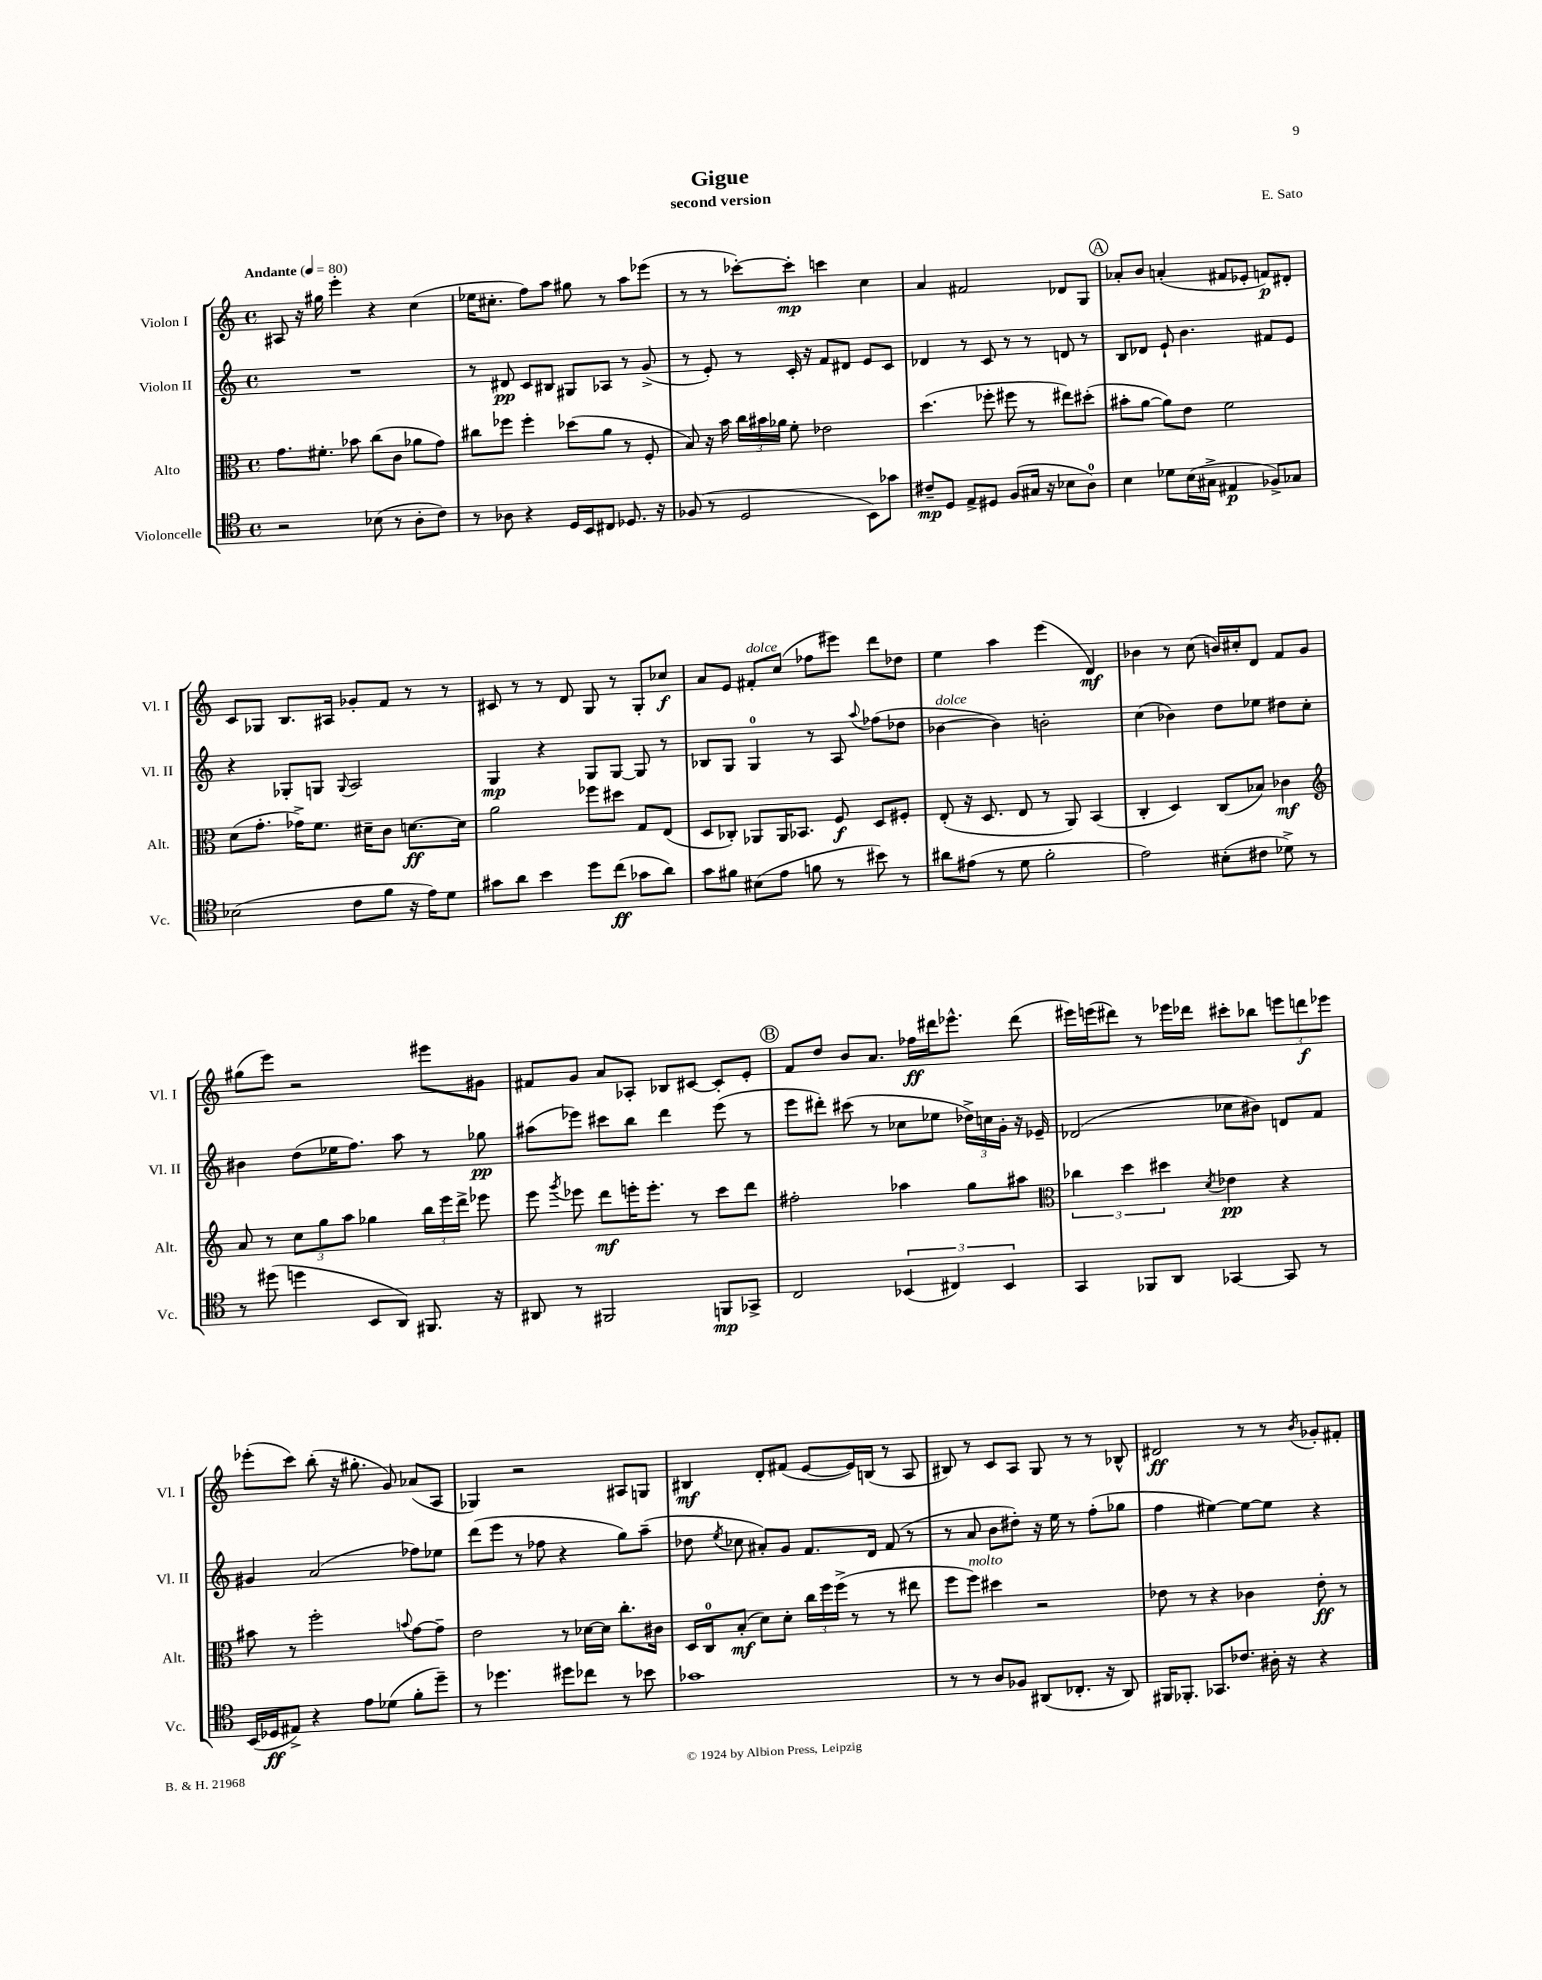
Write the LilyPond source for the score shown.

\header { title = "Gigue" composer = "E. Sato" subtitle = "second version" }
<<
\new StaffGroup <<
\new Staff = "s0" \with { instrumentName = "Violon I" shortInstrumentName = "Vl. I" } {
    \clef treble \key c \major \defaultTimeSignature \time 4/4 \tempo "Andante" 4 = 80
    \autoBeamOff ais8 r16 gis''16 e'''4-. r4 c''4( |
    ees''16[ cis''8.]-. f''8[) a''8] gis''8 r8 a''8[ ees'''8]( |
    r8 r8 ces'''8[~-.) ces'''8]-.\mp c'''4 c''4 |
    a'4 fis'2 des'8[ g8] |
    \mark \markup { \circle "A" } aes'8[-. b'8] a'4-.( fis'8[ ees'8]-. f'8[\p) dis'8]-. |
    c'8[ ges8] b8.[ ais16] ges'8[-. f'8] r8 r8 |
    cis'8 r8 r8 d'8 g8 r8 g8[-. ces''8]\f |
    a'8[ e'8] fis'8[-.^\markup { \italic "dolce" } c''8]( fes''8[ eis'''8]) d'''8[ des''8] |
    e''4 a''4 e'''4( d'4\mf) |
    bes'4 r8 c''8( b'16[) cis''16-. d'8] f'8[ g'8] |
    gis''8[( e'''8]) r2 eis'''8[ gis'8] |
    fis'8[ g'8] a'8[ aes8]-. bes8[ cis'8]~ cis'8[-. e'8]-. |
    \mark \markup { \circle "B" } f'8[ d''8] b'8[ a'8.] fes''16[\ff dis'''16 ees'''8.]-^ dis'''8( |
    eis'''16[) e'''16( dis'''8]) r8 ees'''16[ des'''16] cis'''8[-. bes''8] \tuplet 3/2 { e'''8[ d'''8\f ees'''8] } |
    ees'''8[-.( c'''8]) b''8-.( r16 gis''8.-. g'8) aes'8[( a8] |
    ges4) r2 ais8[ g8] |
    bis4\mf d'8[-. fis'8]( e'8[~ e'16) b16]( r8 a8 |
    bis8) r8 c'8[ a8] g8 r8 r8 bes8-^ |
    dis'2\ff r8 r8 \acciaccatura { b'8 } ges'8[-. fis'8]-. \bar "|." |
}
\new Staff = "s1" \with { instrumentName = "Violon II" shortInstrumentName = "Vl. II" } {
    \clef treble \key c \major \defaultTimeSignature \time 4/4
    \autoBeamOff R1 |
    r8 dis'8\pp c'8[ bis8] gis8[ aes8] r8 g'8->( |
    r8 e'8-.) r8 c'16-. r16 f'8[ dis'8] e'8[ c'8] |
    des'4 r8 c'8 r8 r8 d'8 r8 |
    \mark \markup { \circle "A" } b8[ des'8] e'8-! b'4. fis'8[ e'8] |
    r4 ges8[-. g8] \appoggiatura { g8 } a2 |
    g4\mp r4 g8[ g8]~ g8 r8 |
    bes8[ g8] g4-0 r8 a8 \appoggiatura { a''8 } fes''8[( des''8] |
    bes'4~^\markup { \italic "dolce" } bes'4) b'2-. |
    c''4( bes'4) d''8[ ees''8] dis''8[ c''8]-. |
    bis'4 d''8[( ees''16 f''8.]) a''8 r8 ges''8\pp |
    ais''8[( ees'''8]) cis'''8[ b''8] d'''4 ees'''8( r8 |
    \mark \markup { \circle "B" } e'''8[ dis'''8]-.) cis'''8( r8 ces''8[ ees''8] \tuplet 3/2 { des''16[->) c''16 g'16]-. } r16 ees'16-- |
    des'2( ces''8[ bis'8]) d'8[ f'8] |
    gis'4 a'2( fes''8[) ees''8] |
    d'''8[( e'''8] r8 fes''8 r4 g''8[) a''8]--( |
    des''8 \acciaccatura { e''8 } ces''8 ais'8[-.) g'8] f'8.[ d'16] f'8( r8 |
    r8 a'8 b'8[ dis''8]-.) r16 e''16 r8 f''8[-.( ges''8] |
    f''4 eis''4~) eis''8[~ eis''8] r4 \bar "|." |
}
\new Staff = "s2" \with { instrumentName = "Alto" shortInstrumentName = "Alt." } {
    \clef alto \key c \major \defaultTimeSignature \time 4/4
    \autoBeamOff g'8.[ fis'8.]-. bes'8 c''8[( c'8] aes'8[ g'8]) |
    cis''8[ fes''8] fes''4-. des''8[( a'8] r8 f8-. |
    b8) r16 b'16 \tuplet 3/2 { c''16[ bis'16 aes'16] } f'8-. ees'2 |
    d''4.( fes''8-. fis''8 r8 eis''8[) dis''8]-.( |
    \mark \markup { \circle "A" } bis'8[-. a'8]~ a'8[) e'8] f'2 |
    d'8[( g'8.]-. ges'16[->) f'8.] dis'16[-- c'8] d'8.[~\ff d'16] |
    a'2 fes''8[ dis''8] g8[ e8]( |
    d8[ ces8]-.) aes,8[ aes,16 bes,8.] f8\f d8[ fis8]-. |
    e8-.( r16 d8. e8 r8 a,8) b,4( |
    c4-. d4) c8[( bes8]) ces'4\mf |
    \clef treble a'8 r8 \tuplet 3/2 { c''8[ g''8 a''8] } ges''4 \tuplet 3/2 { b''16[ e'''16 d'''16]-> } ees'''8 |
    e'''8 \acciaccatura { g'''8 } ees'''8 d'''8[\mf e'''16-. e'''8.]-. r8 c'''8[ d'''8] |
    \mark \markup { \circle "B" } fis''2-. aes''4 g''8[ ais''8] |
    \clef alto \tuplet 3/2 { ces''4 d''4 dis''4 } \acciaccatura { d'8 } ees'4\pp r4 |
    bis'8 r8 f''2-. \appoggiatura { b'8 } g'8[~ g'8]-- |
    e'2 r8 des'16[~ des'16] c''8.[-. cis'16] |
    d16[ c16-0 b8]-.\mf( d'8[) d'8]-. \tuplet 3/2 { c''16[ f''16 f''16]->( } r8 r8 eis''8 |
    f''8[ f''8]^\markup { \italic "molto" }) dis''4 r2 |
    ees'8 r8 r4 ces'4 ees'8-.\ff r8 \bar "|." |
}
\new Staff = "s3" \with { instrumentName = "Violoncelle" shortInstrumentName = "Vc." } {
    \clef tenor \key c \major \defaultTimeSignature \time 4/4
    \autoBeamOff r2 bes8( r8 a8[-. c'8]) |
    r8 aes8 r4 d16[ b,16 cis8] des8. r16 |
    fes8( r8 d2 b,8[) ges'8] |
    cis'8[--\mp d8] e8[-> dis8] f8[( gis16] r16 bes8[ a8]-0) |
    \mark \markup { \circle "A" } b4 des'8[ b16( gis16]-> eis4\p fes8[->) ges8] |
    bes2( c'8[ f'8] r16 e'16[) d'8] |
    gis'8[ a'8] b'4 d''8[ c''8]\ff( ges'8[ a'8]) |
    g'8[ fis'8] bis8[( e'8] f'8 r8 bis'8) r8 |
    ais'8[ eis'8]( r8 d'8 f'2-. |
    e'2) bis8[-.( cis'8] des'8->) r8 |
    r8 dis''8( d''4 b,8[ a,8]) fis,8. r16 |
    ais,8 r8 fis,2 f,8[\mp ges,8]-> |
    \mark \markup { \circle "B" } c2 \tuplet 3/2 { bes,4( cis4) bes,4 } |
    g,4 fes,8[ a,8] ges,4~ ges,8 r8 |
    b,16[( des16\ff eis8]->) r4 e'8[ des'8]( f'8[-. d''8]--) |
    r8 des''4. dis''8[ ces''8] r8 bes'8 |
    ges'1 |
    r8 r8 a8[ fes8] ais,8[( ces8.]-. r16 ais,8) |
    fis,16[ fes,8.]-. ges,8.[ ces'8.] ais16-. r16 r4 \bar "|." |
}
>>
>>
\layout { \context { \Score \remove "Bar_number_engraver" } }
